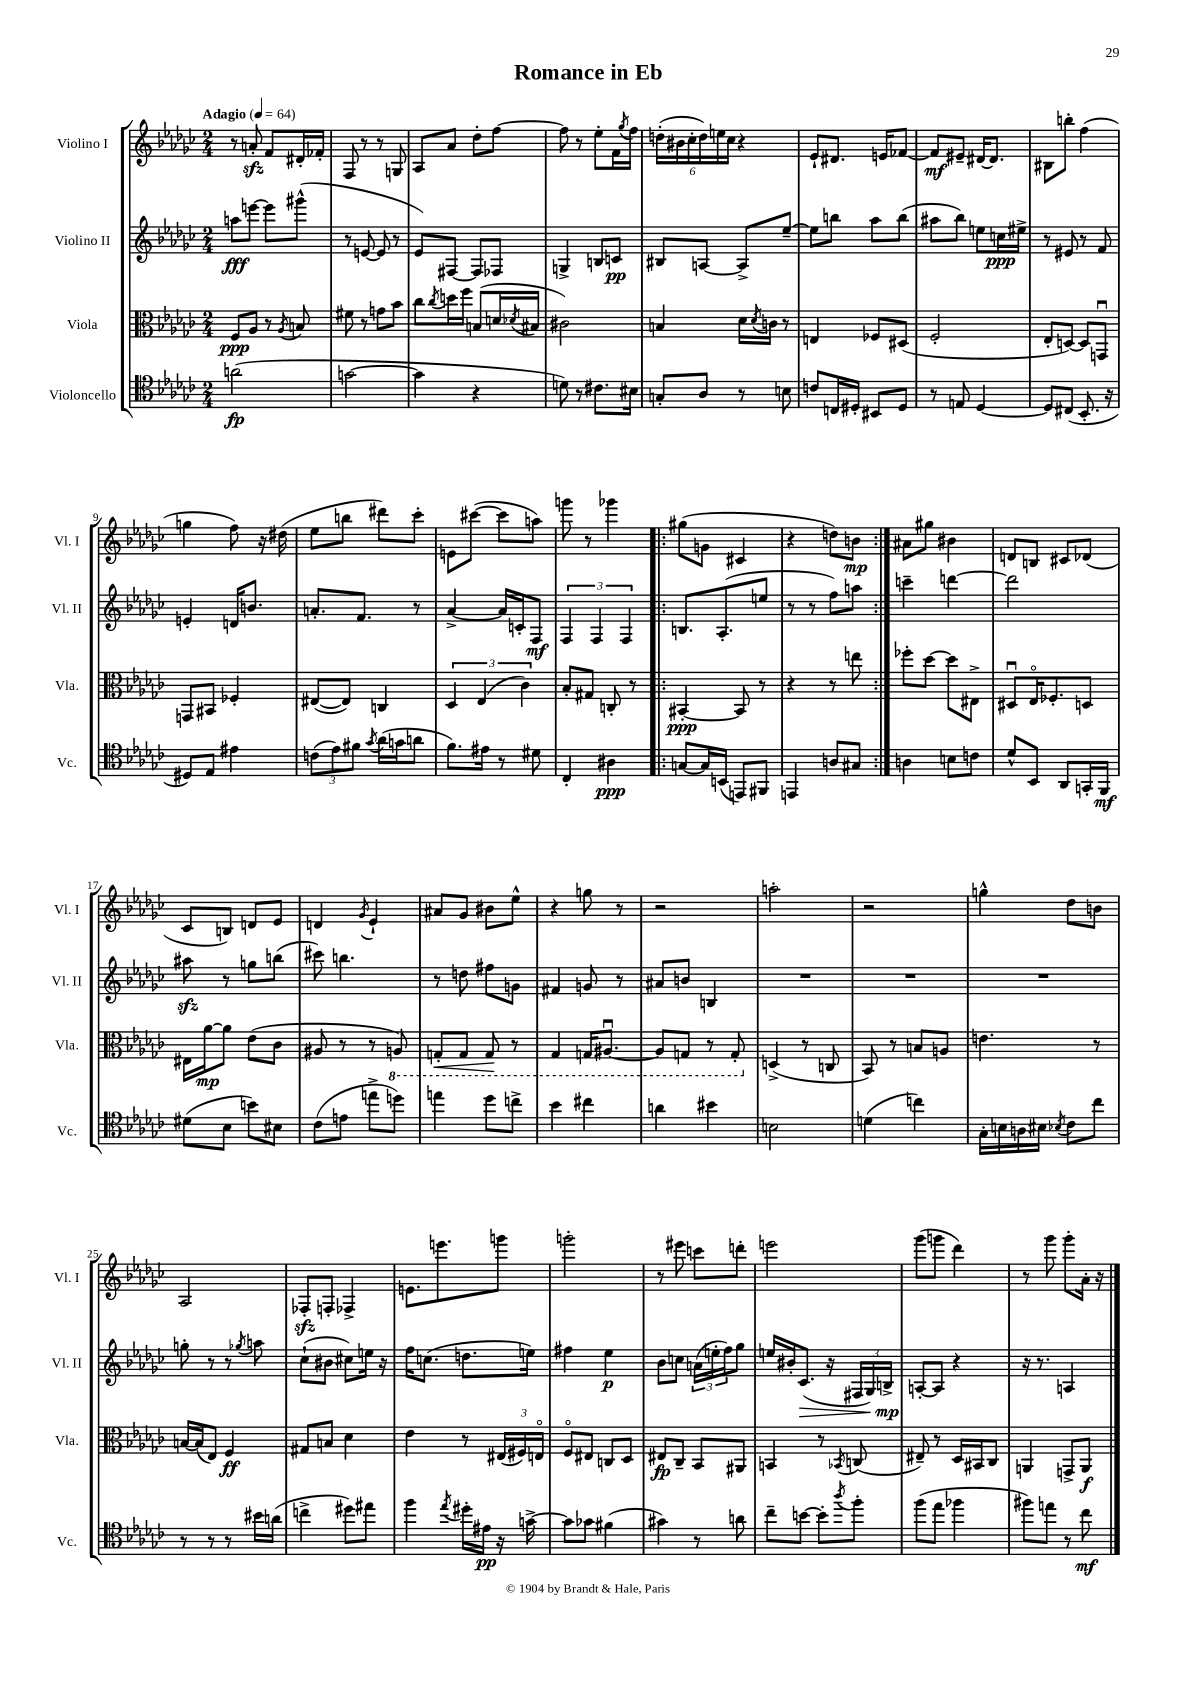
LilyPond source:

\header { title = "Romance in Eb" }
<<
\new StaffGroup <<
\new Staff = "s0" \with { instrumentName = "Violino I" shortInstrumentName = "Vl. I" } {
    \clef treble \key ges \major \numericTimeSignature \time 2/4 \tempo "Adagio" 4 = 64
    r8 a'8-.\sfz f'8 dis'16-. fes'16-. |
    f8 r8 r8 g8 |
    aes8 aes'8 des''8-. f''8~ |
    f''8 r8 ees''8-. f'16 \acciaccatura { ges''8 } f''16 |
    \tuplet 6/4 { d''16-.( bis'16 ces''16-. d''16) e''16 ces''16 } r4 |
    ees'8-! dis'8. e'16 fes'8~ |
    fes'8\mf eis'8-- dis'16~ dis'8. |
    bis8 b''8-. f''4( |
    g''4 f''8) r16 dis''16( |
    ees''8 b''8 dis'''8) ces'''8-. |
    e'8 cis'''8~( cis'''8 a''8) |
    g'''8 r8 ges'''4 |
    \repeat volta 2 { gis''8( g'8 cis'4 |
    r4 d''8) b'8\mp | }
    ais'8 gis''8 bis'4 |
    d'8 b8 cis'8 des'8( |
    ces'8 b8) d'8 ees'8 |
    d'4 \acciaccatura { ges'8 } ees'4-! |
    ais'8 ges'8 bis'8 ees''8-^ |
    r4 g''8 r8 |
    r2 |
    a''2-. |
    r2 |
    g''4-^ des''8 b'8 |
    aes2 |
    fes8-.\sfz f8-. fes4-> |
    e'8. e'''8. g'''8 |
    g'''2-. |
    r8 eis'''8 c'''8 d'''8-. |
    e'''2 |
    ges'''8( g'''8 des'''4) |
    r8 ges'''8 ges'''8-. aes'16-. r16 \bar "|." |
}
\new Staff = "s1" \with { instrumentName = "Violino II" shortInstrumentName = "Vl. II" } {
    \clef treble \key ges \major \numericTimeSignature \time 2/4
    a''8\fff e'''8~ e'''8 gis'''8-^( |
    r8 e'8~ e'8 r8 |
    ees'8) fis8~ fis8 fes8 |
    g4-> b8 c'8\pp |
    bis8 a8~ a8-> ees''8~-- |
    ees''8 b''8 aes''8 b''8( |
    ais''8 bes''8) e''8 c''16\ppp eis''16-> |
    r8 eis'8 r8 f'8 |
    e'4-. d'16 b'8. |
    a'8.-. f'8. r8 |
    aes'4~-> aes'16 c'16-. f8\mf |
    \tuplet 3/2 { f4 f4 f4 } |
    \repeat volta 2 { b8. aes8.-.( e''8 |
    r8 r8 f''8) a''8 | }
    c'''4-- d'''4~ |
    d'''2 |
    ais''8\sfz r8 g''8 b''8( |
    cis'''8) b''4. |
    r8 d''8 fis''8 g'8 |
    fis'4 g'8 r8 |
    ais'8 b'8 b4 |
    R2 |
    R2 |
    R2 |
    g''8-. r8 r8 \acciaccatura { ges''8 } a''8 |
    ces''8-!( bis'8 cis''8) e''16 r16 |
    f''16 c''8.( d''8. e''16) |
    fis''4 ees''4\p |
    bes'8 c''8 \tuplet 3/2 { a'16( e''16-. f''16) } ges''8 |
    e''16 bis'16-. ces'8.\>( r16 \tuplet 3/2 { fis16 ges16) b16->\mp\! } |
    a8~-. a8 r4 |
    r16 r8. a4 \bar "|." |
}
\new Staff = "s2" \with { instrumentName = "Viola" shortInstrumentName = "Vla." } {
    \clef alto \key ges \major \numericTimeSignature \time 2/4
    f8\ppp aes8 r8 \acciaccatura { aes8 } b8 |
    fis'8 r8 g'8 bes'8 |
    ces''8 \acciaccatura { ces''8 } d''16 f''16 b8( d'16 \acciaccatura { des'8 } bis16 |
    cis'2) |
    b4 des'16 \acciaccatura { des'8 } c'16 r8 |
    e4 fes8 dis8( |
    f2-. |
    ees8-. d8~) d8 g,8\downbow |
    g,8 bis,8 fes4-. |
    eis8~( eis8) c4 |
    \tuplet 3/2 { des4 ees4( ces'4) } |
    bes8-. gis8 c8-. r8 |
    \repeat volta 2 { bis,4~-.\ppp bis,8 r8 |
    r4 r8 e''8 | }
    fes''8-. des''8~ des''8 eis8-> |
    dis8\downbow ees16\flageolet fes8.-. d8 |
    eis16 aes'16~\mp aes'8 ees'8( ces'8 |
    ais8 r8 r8 \ottava #-1 a,8) |
    g,8-.\< g,8 g,8\! r8 |
    ges,4 g,16 ais,8.~\downbow |
    ais,8 g,8 r8 g,8-. \ottava #0 |
    d4->( r8 c8 |
    bes,8) r8 b8 a8 |
    e'4. r8 |
    b16~ b16( ees8) f4\ff |
    gis8 b8 des'4 |
    ees'4 r8 \tuplet 3/2 { eis16( fis16) e16\flageolet } |
    f8\flageolet eis8 c8 des8 |
    eis8\fp ces8-- bes,8 ais,8 |
    b,4 r8 \acciaccatura { bes,8 } c8( |
    eis8--) r8 des16 bis,16 ces8 |
    a,4 g,8-> a,8\f \bar "|." |
}
\new Staff = "s3" \with { instrumentName = "Violoncello" shortInstrumentName = "Vc." } {
    \clef tenor \key ges \major \numericTimeSignature \time 2/4
    a'2\fp( |
    g'2~ |
    g'4 r4 |
    d'8) r8 cis'8. bis16 |
    g8-. aes8 r8 b8 |
    c'8 c16 dis16-. bis,8 dis8 |
    r8 e8 des4~ |
    des8 cis8( bes,8.-. r16 |
    dis8) ees8 eis'4 |
    \tuplet 3/2 { c'8( ees'8) fis'8 } \acciaccatura { ges'8 } aes'16( g'16 a'8 |
    f'8.) eis'16 r8 dis'8 |
    ces4-. ais4\ppp |
    \repeat volta 2 { g8~ g16 b,16( e,8) fis,8 |
    e,4 a8 gis8 | }
    a4 b8 c'8 |
    des'8-^ bes,8 aes,8 g,16-. f,16\mf |
    dis'8( bes8 b'8) bis8 |
    ces'8( e'8 e''8-> d''8) |
    e''4 des''8 c''8-> |
    bes'4 cis''4 |
    a'4 bis'4 |
    b2 |
    d'4( c''4) |
    ges16-. b16 a16 bis16 \acciaccatura { bes8 } ces'8 ces''8 |
    r8 r8 r8 bis'16 a'16( |
    c''4-> dis''8) eis''8 |
    f''4 \acciaccatura { ees''8 } dis''16-. eis'16\pp r16 g'16~-> |
    g'8 ges'8 fis'4( |
    gis'4) r8 a'8 |
    ces''8-- b'8~ b'8-. \acciaccatura { aes''8 } f''8-. |
    f''8( ees''8 fes''4 |
    fis''8) e''8 r8 ces''8\mf \bar "|." |
}
>>
>>
